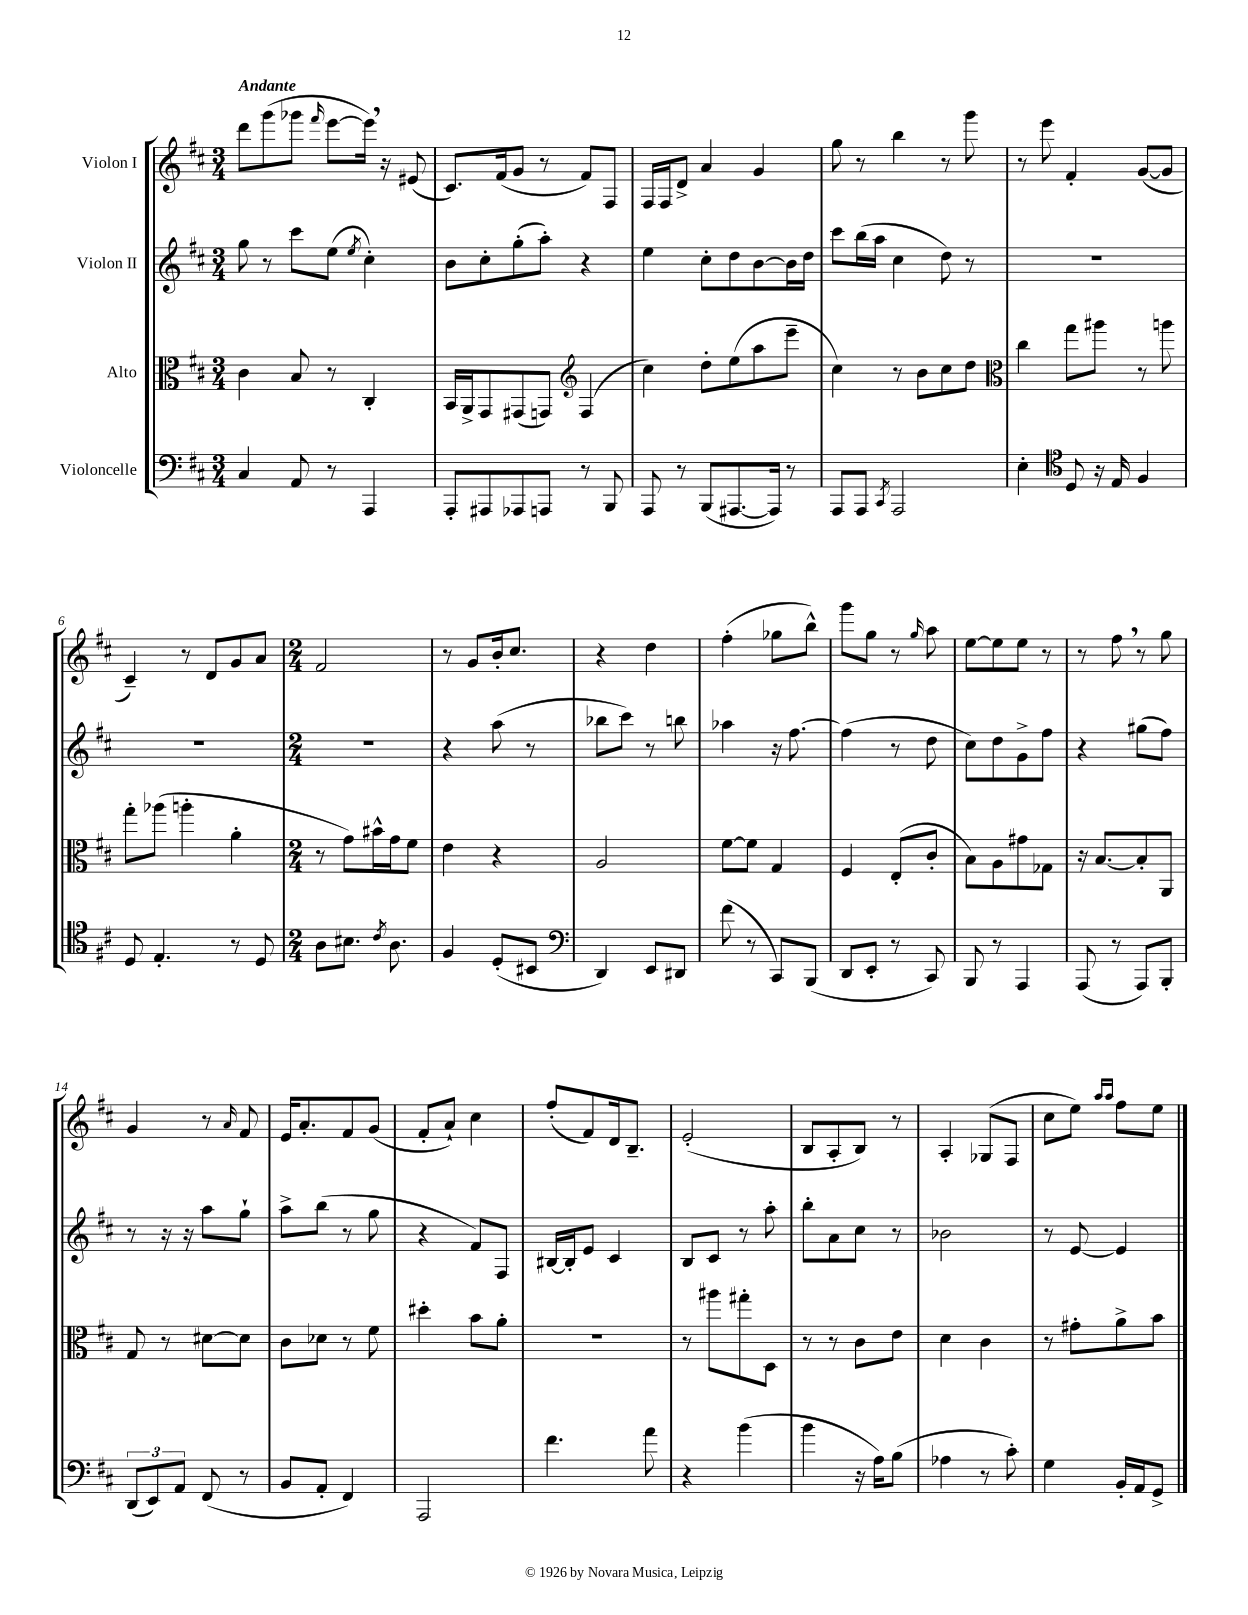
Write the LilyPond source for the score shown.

<<
\new StaffGroup <<
\new Staff = "s0" \with { instrumentName = "Violon I" } {
    \clef treble \key d \major \numericTimeSignature \time 3/4 \tempo "Andante"
    \autoBeamOff d'''8[ g'''8( ges'''8] \grace { fis'''16 } e'''8[~ e'''16]) \breathe r16 eis'8( |
    cis'8.[) fis'16( g'8] r8 fis'8[) fis8] |
    fis16[ fis16 d'8]-> a'4 g'4 |
    g''8 r8 b''4 r8 g'''8 |
    r8 e'''8 fis'4-. g'8[~( g'8] |
    cis'4--) r8 d'8[ g'8 a'8] |
    \numericTimeSignature \time 2/4 fis'2 |
    r8 g'8[ b'16-. cis''8.] |
    r4 d''4 |
    fis''4-.( ges''8[ b''8]-^) |
    g'''8[ g''8] r8 \grace { g''16 } a''8 |
    e''8[~ e''8 e''8] r8 |
    r8 fis''8 \breathe r8 g''8 |
    g'4 r8 \grace { a'16 } fis'8 |
    e'16[ a'8.-. fis'8 g'8]( |
    fis'8[-. a'8]-!) cis''4 |
    fis''8[-.( fis'8) d'16 b8.]-- |
    e'2-.( |
    b8[ a8-. b8]) r8 |
    a4-. ges8[( fis8] |
    cis''8[ e''8]) \grace { a''16[ a''16] } fis''8[ e''8] \bar "|." |
}
\new Staff = "s1" \with { instrumentName = "Violon II" } {
    \clef treble \key d \major \numericTimeSignature \time 3/4
    \autoBeamOff g''8 r8 cis'''8[ e''8]( \acciaccatura { e''8 } cis''4-.) |
    b'8[ cis''8-. g''8-.( a''8]-.) r4 |
    e''4 cis''8[-. d''8 b'8~ b'16 d''16] |
    cis'''8[ b''16( a''16] cis''4 d''8) r8 |
    R2. |
    R2. |
    \numericTimeSignature \time 2/4 R2 |
    r4 a''8( r8 |
    bes''8[ cis'''8]) r8 b''8 |
    aes''4 r16 fis''8.~ |
    fis''4( r8 d''8 |
    cis''8[) d''8 g'8-> fis''8] |
    r4 gis''8[( fis''8]) |
    r8 r16 r16 a''8[ g''8]-! |
    a''8[-> b''8]( r8 g''8 |
    r4 fis'8[) fis8] |
    bis16[~ bis16-. e'8] cis'4 |
    b8[ cis'8] r8 a''8-. |
    b''8[-. a'8 cis''8] r8 |
    bes'2 |
    r8 e'8~ e'4 \bar "|." |
}
\new Staff = "s2" \with { instrumentName = "Alto" } {
    \clef alto \key d \major \numericTimeSignature \time 3/4
    \autoBeamOff cis'4 b8 r8 cis4-. |
    b,16[ a,16-> g,8 gis,8( g,8]) \clef treble fis4( |
    cis''4) d''8[-. e''8( a''8 e'''8]-- |
    cis''4) r8 b'8[ cis''8 d''8] |
    \clef alto cis''4 g''8[ ais''8] r8 a''8 |
    g''8[-. aes''8]( a''4-. a'4-. |
    \numericTimeSignature \time 2/4 r8 g'8[) bis'16-^ g'16 fis'8] |
    e'4 r4 |
    a2 |
    fis'8[~ fis'8] g4 |
    fis4 e8[-.( cis'8]-. |
    b8[) a8 gis'8 ges8] |
    r16 b8.[~ b8-. a,8] |
    g8 r8 dis'8[~ dis'8] |
    cis'8[ des'8] r8 fis'8 |
    dis''4-. b'8[ a'8]-. |
    r2 |
    r8 ais''8[ gis''8-. d8] |
    r8 r8 cis'8[ e'8] |
    d'4 cis'4 |
    r8 gis'8[-. a'8-> b'8] \bar "|." |
}
\new Staff = "s3" \with { instrumentName = "Violoncelle" } {
    \clef bass \key d \major \numericTimeSignature \time 3/4
    \autoBeamOff cis4 a,8 r8 a,,4 |
    a,,8[-. ais,,8 aes,,8 a,,8] r8 b,,8 |
    a,,8 r8 b,,8[( ais,,8.~ ais,,16]) r8 |
    a,,8[ a,,8] \acciaccatura { cis,8 } a,,2 |
    e4-. \clef tenor d8 r16 e16 fis4 |
    d8 e4.-. r8 d8 |
    \numericTimeSignature \time 2/4 a8[ bis8.] \acciaccatura { cis'8 } a8. |
    fis4 d8[-.( bis,8] |
    \clef bass d,4) e,8[ dis,8] |
    fis'8( r8 cis,8[) b,,8]( |
    d,8[ e,8]-. r8 cis,8) |
    b,,8 r8 a,,4 |
    a,,8( r8 a,,8[) b,,8]-. |
    \tuplet 3/2 { d,8[( e,8) a,8] } fis,8( r8 |
    b,8[ a,8]-. fis,4) |
    a,,2 |
    fis'4. a'8 |
    r4 b'4( |
    b'4 r16 a16[) b8]( |
    aes4 r8 cis'8-.) |
    g4 b,16[-. a,16 g,8]-> \bar "|." |
}
>>
>>
